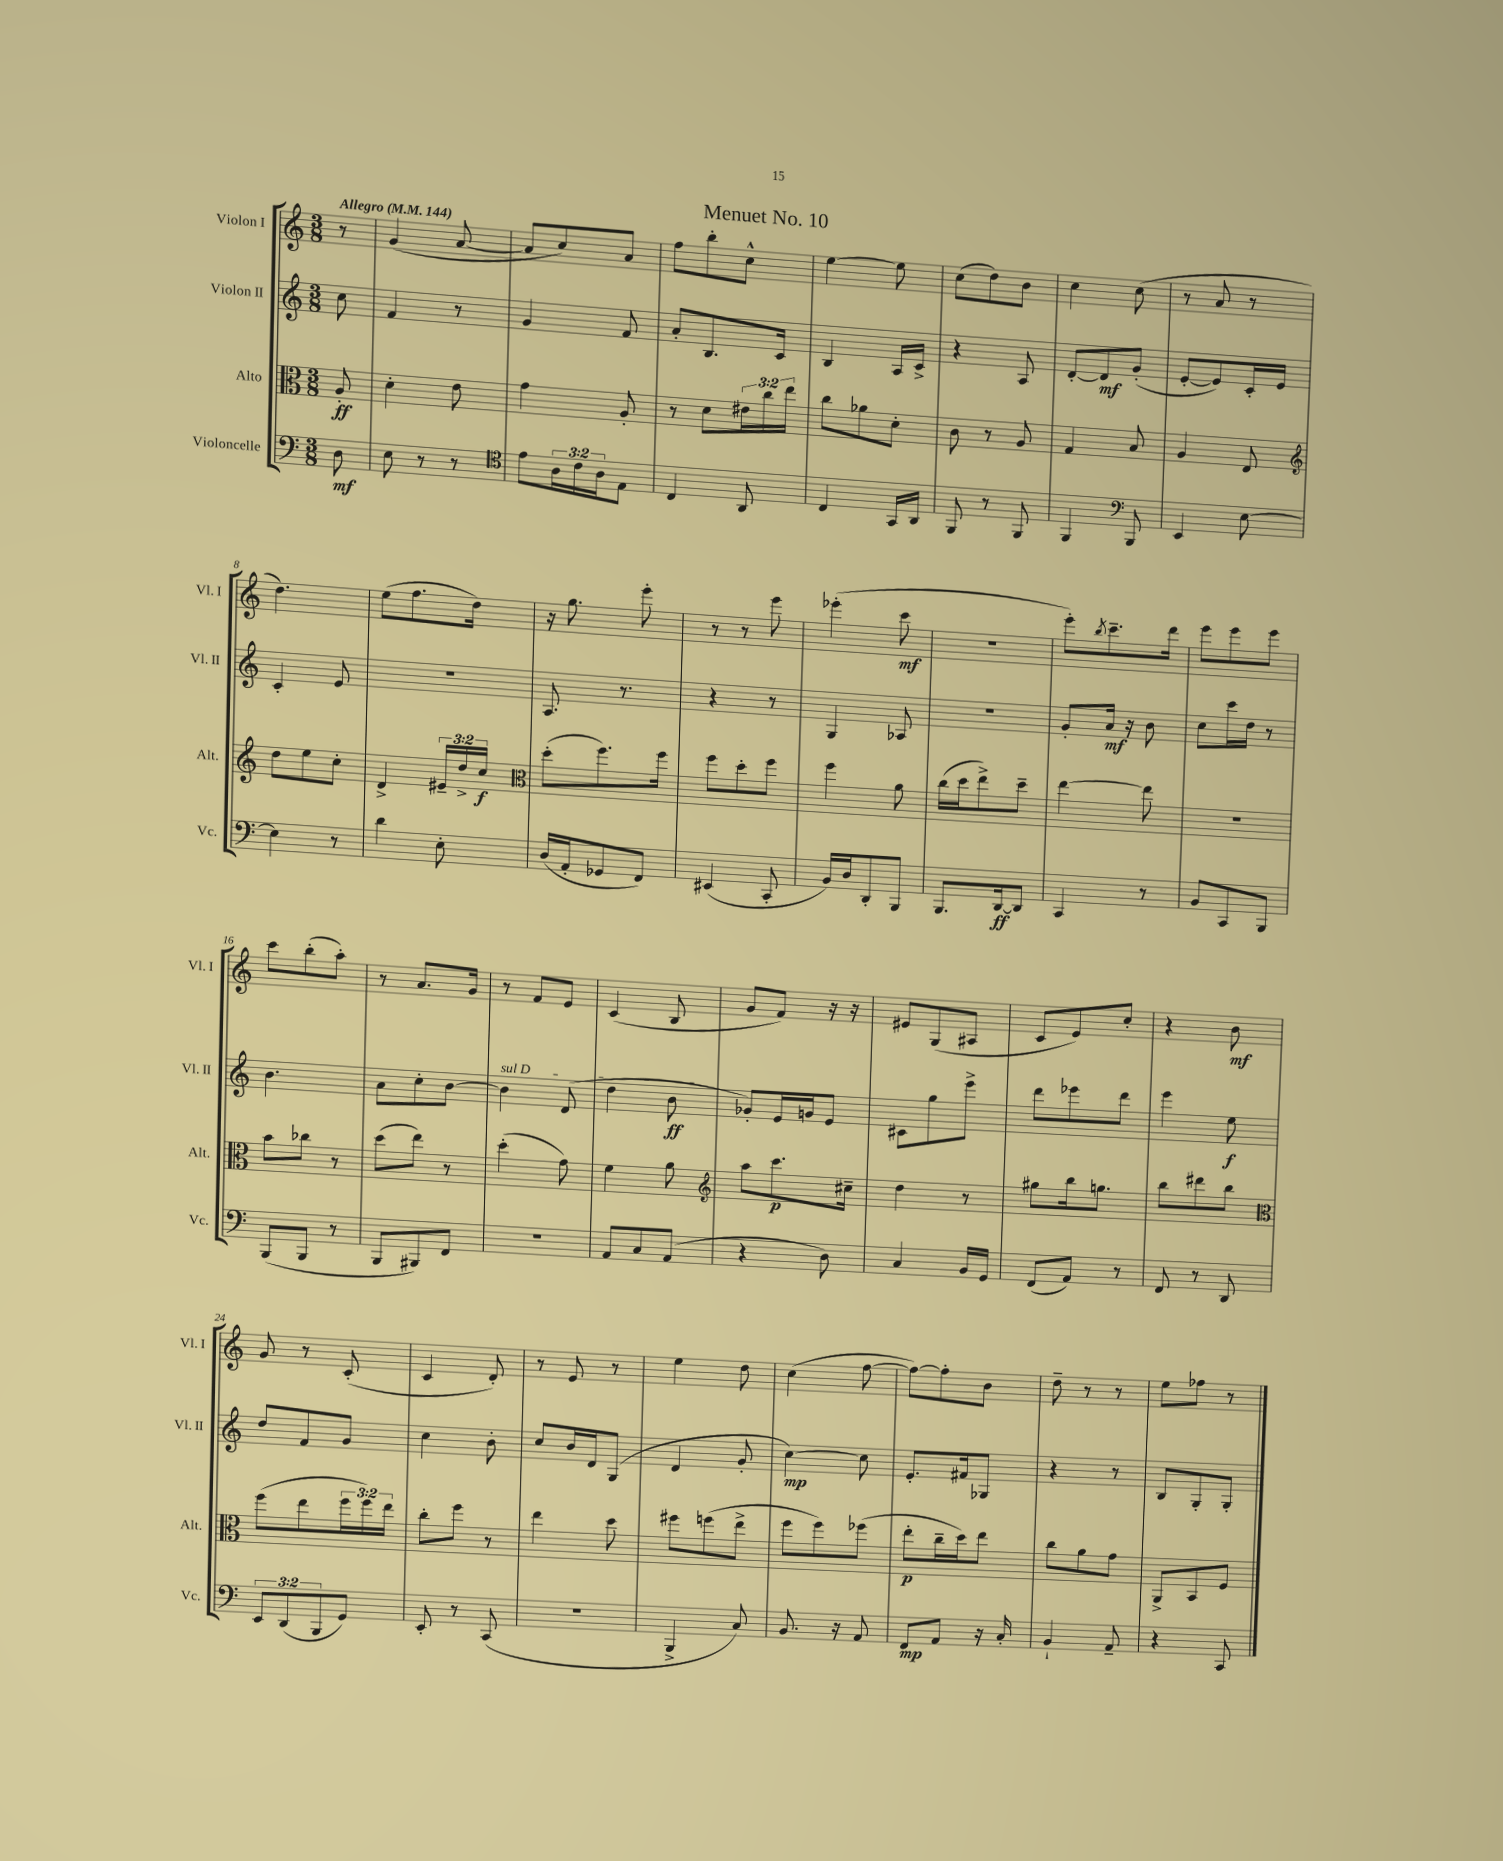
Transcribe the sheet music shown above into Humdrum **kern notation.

**kern	**kern	**kern	**kern
*staff4	*staff3	*staff2	*staff1
*clefF4	*clefC3	*clefG2	*clefG2
*k[]	*k[]	*k[]	*k[]
*M3/8	*M3/8	*M3/8	*M3/8
*MM144	*MM144	*MM144	*MM144
8D	8A'	8cc	8r
=	=	=	=
8E	4d'	4f	(4g
8r	.	.	.
8r	8e	8r	[8a
=	=	=	=
*clefC4	*	*	*
8e	4g	4g	8a]
24A	.	.	8cc)
24c	.	.	.
24A	.	.	.
8E	8A'	8f	8a
=	=	=	=
4C	8r	8a'	8ff
.	8d	8.B	8bb'
8AA	24e#	.	8cc^^
.	24cc	.	.
.	.	16c	.
.	24ee	.	.
=	=	=	=
4C	8cc	4B	[4ee
.	8a-	.	.
16GG	8d'	16A	8ee]
16AA	.	16c^	.
=	=	=	=
8FF	8c	4r	(8cc
8r	8r	.	8dd)
8FF	8A	8A	8b
=	=	=	=
4FF	4G	[8d'	4cc
.	.	8d]	.
*clefF4	*	*	*
8BBB	8B	(8g'	(8cc
=	=	=	=
4EE	4A	[8e'	8r
.	.	8e])	8a
[8E	8E	16c'	8r
.	.	16e	.
=	=	=	=
*	*clefG2	*	*
4E]	8dd	4c'	4.dd)
.	8ee	.	.
8r	8cc'	8e	.
=	=	=	=
4d	4d^	4.r	(8ee
.	.	.	8.ff
8E'	24e#~	.	.
.	24dd^	.	.
.	.	.	16dd)
.	24cc	.	.
=	=	=	=
*	*clefC3	*	*
(16D	(8dd'	8.A	16r
16AA'	.	.	8.gg
8GG-	8.ff)	.	.
.	.	8.r	.
8FF)	.	.	8eee'
.	16ff	.	.
=	=	=	=
(4EE#	8ff	4r	8r
.	8dd'	.	8r
8CC'	8ff	8r	8eee
=	=	=	=
16BB)	4ff	4G	(4eee-'
16D	.	.	.
8DD'	.	.	.
8BBB	8a	8A-	8ccc
=	=	=	=
8.BBB	(16cc	4.r	4.r
.	16dd	.	.
.	8ee^)	.	.
[16DD	.	.	.
8DD]	8dd~	.	.
=	=	=	=
4CC	[4ee	8g'	8eee')
.	.	.	8qbb
.	.	16a	8.ccc~
.	.	16r	.
8r	8ee]	8b	.
.	.	.	16ddd
=	=	=	=
8BB	4.r	8cc	8eee
8CC	.	16ccc	8eee
.	.	16dd	.
8BBB	.	8r	8eee
=	=	=	=
(8BBB	8b	4.b	8ccc
8BBB	8cc-	.	(8bb'
8r	8r	.	8aa')
=	=	=	=
8BBB	(8dd	8a	8r
8BBB#)	8ee)	8cc'	8.a
8FF	8r	[8b	.
.	.	.	16g
=	=	=	=
4.r	(4dd'	4b]	8r
.	.	.	8f
.	8g)	(8d	8e
=	=	=	=
8AA	4f	4dd	(4c
8C	.	.	.
(8AA	8a	8b	8B
=	=	=	=
*	*clefG2	*	*
4r	8aa	8g-')	8g
.	8.ccc	16e	8f)
.	.	16g	.
8D)	.	8e	16r
.	16cc#~	.	16r
=	=	=	=
4C	4dd	8c#	8e#
.	.	8gg	(8G
16BB	8r	8eee^	8A#
16GG	.	.	.
=	=	=	=
(8FF	8gg#	8ddd	8c
8AA)	16bb	8eee-	8e)
.	8.gg	.	.
8r	.	8ddd	8cc'
=	=	=	=
8FF	8bb	4eee	4r
8r	8ddd#	.	.
8DD	8bb	8ee	8b
=	=	=	=
*	*clefC3	*	*
12EE	(8ff	8dd	8g
(12DD	.	.	.
.	8ee	8f	8r
12BBB	.	.	.
8GG)	24ff	8g	(8c'
.	24ff)	.	.
.	24ee	.	.
=	=	=	=
8EE'	8cc'	4cc	4c
8r	8ff	.	.
(8CC	8r	8b'	8d')
=	=	=	=
4.r	4ee	8cc	8r
.	.	16b	8e
.	.	16d	.
.	8dd	(8G	8r
=	=	=	=
4BBB^	8ff#	4d	4ee
.	(8ff	.	.
8C)	8ee^	8g'	8dd
=	=	=	=
8.BB	8ff	[4cc)	(4cc
.	8ff)	.	.
16r	.	.	.
8AA	(8ff-	8cc]	[8ff
=	=	=	=
8FF	8ee'	8.e'	8ff_)
8AA	16cc~	.	8ff']
.	16dd)	16f#	.
16r	8ee	8G-	8b
16C'	.	.	.
=	=	=	=
4BB`	8cc	4r	8dd~
.	8a	.	8r
8AA~	8g	8r	8r
=	=	=	=
4r	8AA^	8B	8ee
.	8BB	8G'	8ff-
8CC	8F	8G'	8r
==	==	==	==
*-	*-	*-	*-
